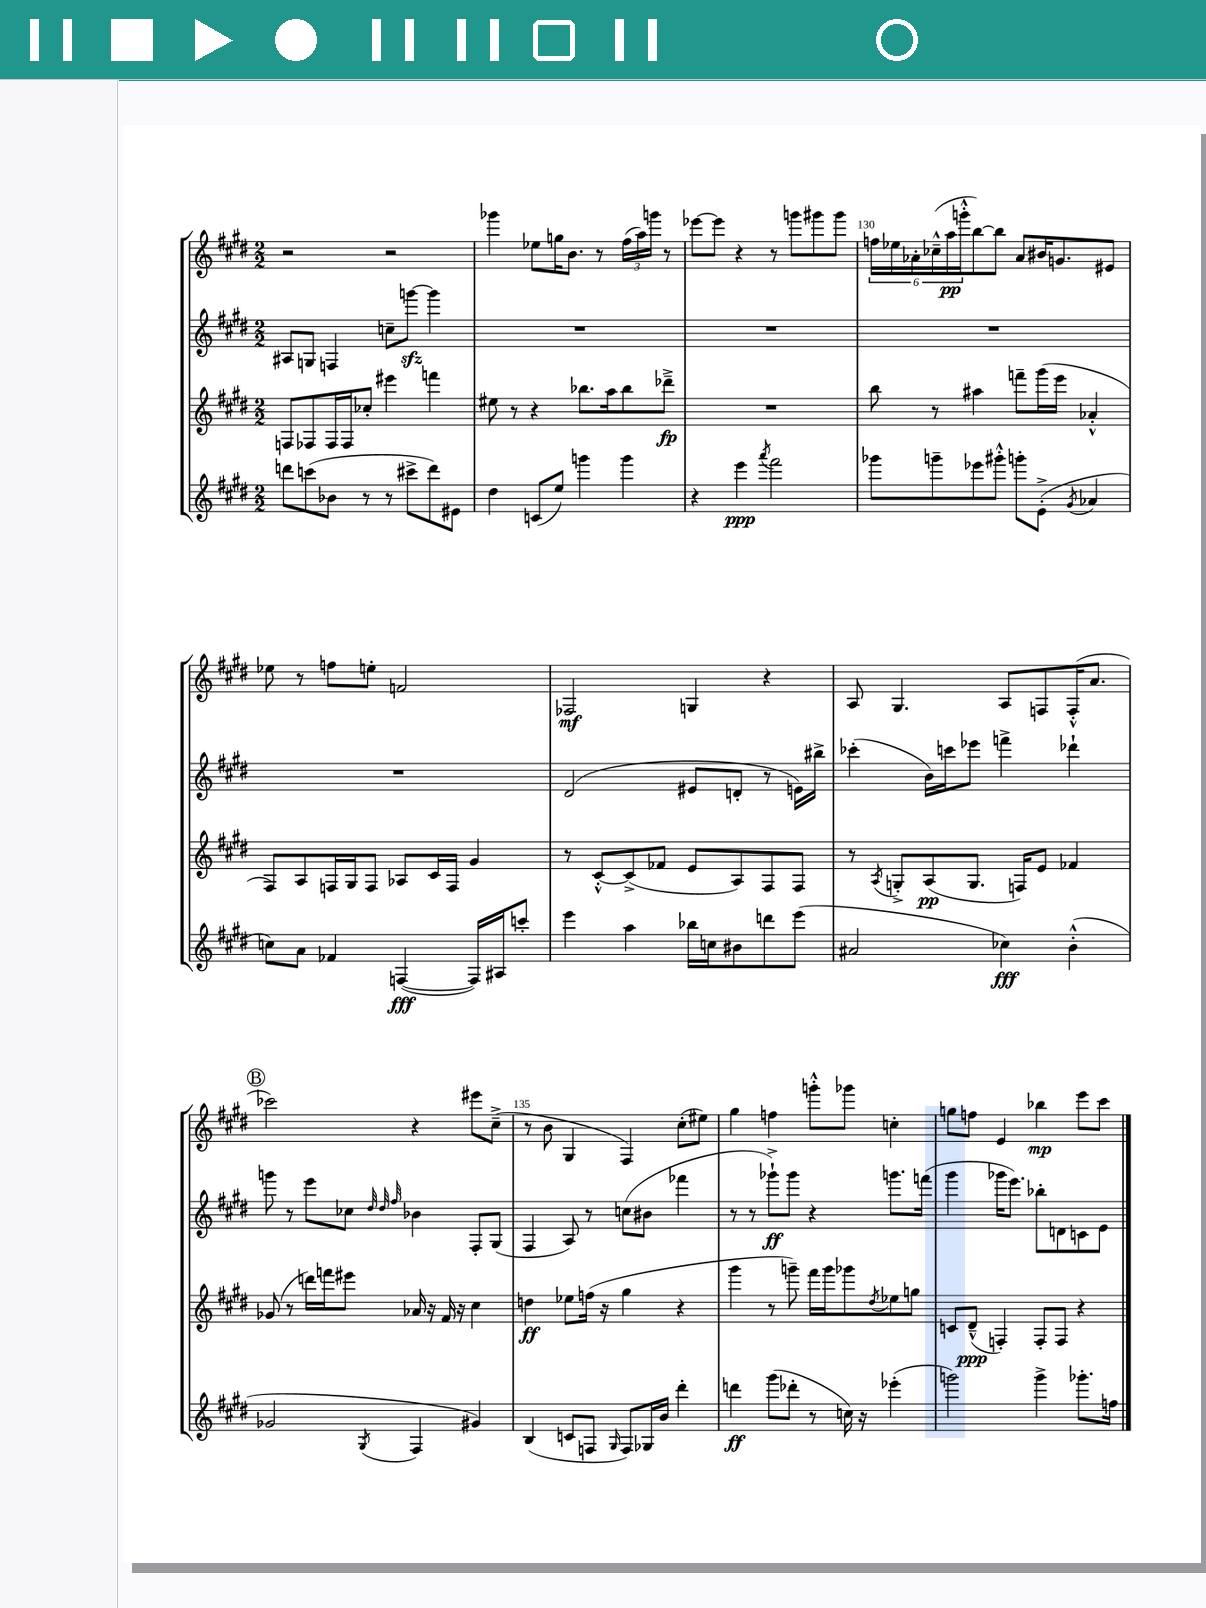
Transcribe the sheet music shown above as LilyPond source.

<<
\new StaffGroup <<
\new Staff = "s0" {
    \clef treble \key e \major \numericTimeSignature \time 2/2
    r2 r2 |
    ges'''4 ees''8 g''16 b'8. r8 \tuplet 3/2 { fis''16( a''16) g'''16 } r8 |
    ees'''8~ ees'''8 r4 r8 g'''8 gis'''8 gis'''8 |
    \tuplet 6/4 { f''16 ees''16 aes'16-. ces''16---^( a''16\pp g'''16-.-^ } b''8~) b''8 aes'8 bis'16 g'8. eis'8 |
    ees''8 r8 f''8 e''8-. f'2 |
    fes2\mf g4 r4 |
    a8 gis4. a8 f8 f16-.-^( a'8. |
    \mark \markup { \circle "B" } ces'''2) r4 eis'''8 cis''8--->( |
    r8 b'8 gis4 fis4) cis''8-.( eis''8) |
    gis''4 f''4 g'''8-.-^ ges'''8 c''4-. |
    g''8 f''8 e'4 bes''4\mp e'''8 cis'''8 \bar "|." |
}
\new Staff = "s1" {
    \clef treble \key e \major \numericTimeSignature \time 2/2
    ais8 g8 f4 c''8-- g'''8~\sfz g'''4 |
    R1 |
    R1 |
    R1 |
    R1 |
    dis'2( eis'8 d'8-. r8 e'16) bis''16-> |
    ces'''4-.( b'16) c'''16 ees'''8 f'''4-> des'''4-! |
    \mark \markup { \circle "B" } g'''8 r8 e'''8 ces''8 \grace { dis''32 dis''32 fis''32 } bes'4 fis8-. gis8( |
    fis4 a8) r8 c''8( bis'8 fes'''4 |
    r8 r8 ges'''8-!->\ff) ges'''8 r4 g'''8. f'''16( |
    gis'''4 ges'''16 e'''8.) bes''8-. d'8 c'8 e'8 \bar "|." |
}
\new Staff = "s2" {
    \clef treble \key e \major \numericTimeSignature \time 2/2
    f8 fes8 fes16 fes16 ces''8-. eis'''4 f'''4 |
    eis''8 r8 r4 bes''8. a''16 bes''8 des'''8--->\fp |
    R1 |
    b''8 r8 ais''4 f'''8-- gis'''16( e'''16 aes'4-.-^ |
    fis8) a8 f16 gis16 f8 aes8 cis'16 f16 gis'4 |
    r8 cis'8~-.-^ cis'8->( fes'8 e'8 a8) fis8 fis8 |
    r8 \acciaccatura { a8 } g8-.-> a8\pp( g8. f16) e'8 fes'4 |
    \mark \markup { \circle "B" } ges'8( r8 d'''16) f'''16 eis'''8 aes'16 r16 fis'16 r16 cis''4 |
    d''4\ff ees''8 f''16( r16 gis''4 r4 |
    gis'''4 r8 g'''8--) fis'''16 g'''16 ges'''8 \acciaccatura { dis''8 } ees''8 g''8 |
    c'8 dis'8---^\ppp( f4-.) f8-. f8 r4 \bar "|." |
}
\new Staff = "s3" {
    \clef treble \key e \major \numericTimeSignature \time 2/2
    d'''8 c'''8( bes'8 r8 r8 cis'''8-> d'''8) eis'8 |
    dis''4 c'8( e''8) g'''4 g'''4 |
    r4 e'''4\ppp \acciaccatura { a'''8 } fis'''2 |
    ges'''8 g'''8-- ees'''8 gis'''8-.-^ g'''8-. e'8-.->( \acciaccatura { gis'8 } aes'4 |
    c''8) a'8 fes'4 f4~\fff( f16) ais16 c'''8-. |
    e'''4 a''4 bes''16 c''16 bis'8 d'''8 e'''8( |
    ais'2 ces''4\fff) b'4-.-^( |
    \mark \markup { \circle "B" } ges'2 \acciaccatura { gis8 } fis4 gis'4) |
    b4( c'8 f8 \grace { gis16 } f8) ges16 b'16 dis'''4-. |
    d'''4\ff gis'''8( des'''8-. r8 c''16) r16 ees'''4-.( |
    g'''2) g'''4-> ges'''8.-. f''16 \bar "|." |
}
>>
>>
\layout { \context { \Score currentBarNumber = #127 \override BarNumber.break-visibility = ##(#f #t #t) barNumberVisibility = #(every-nth-bar-number-visible 5) } }
